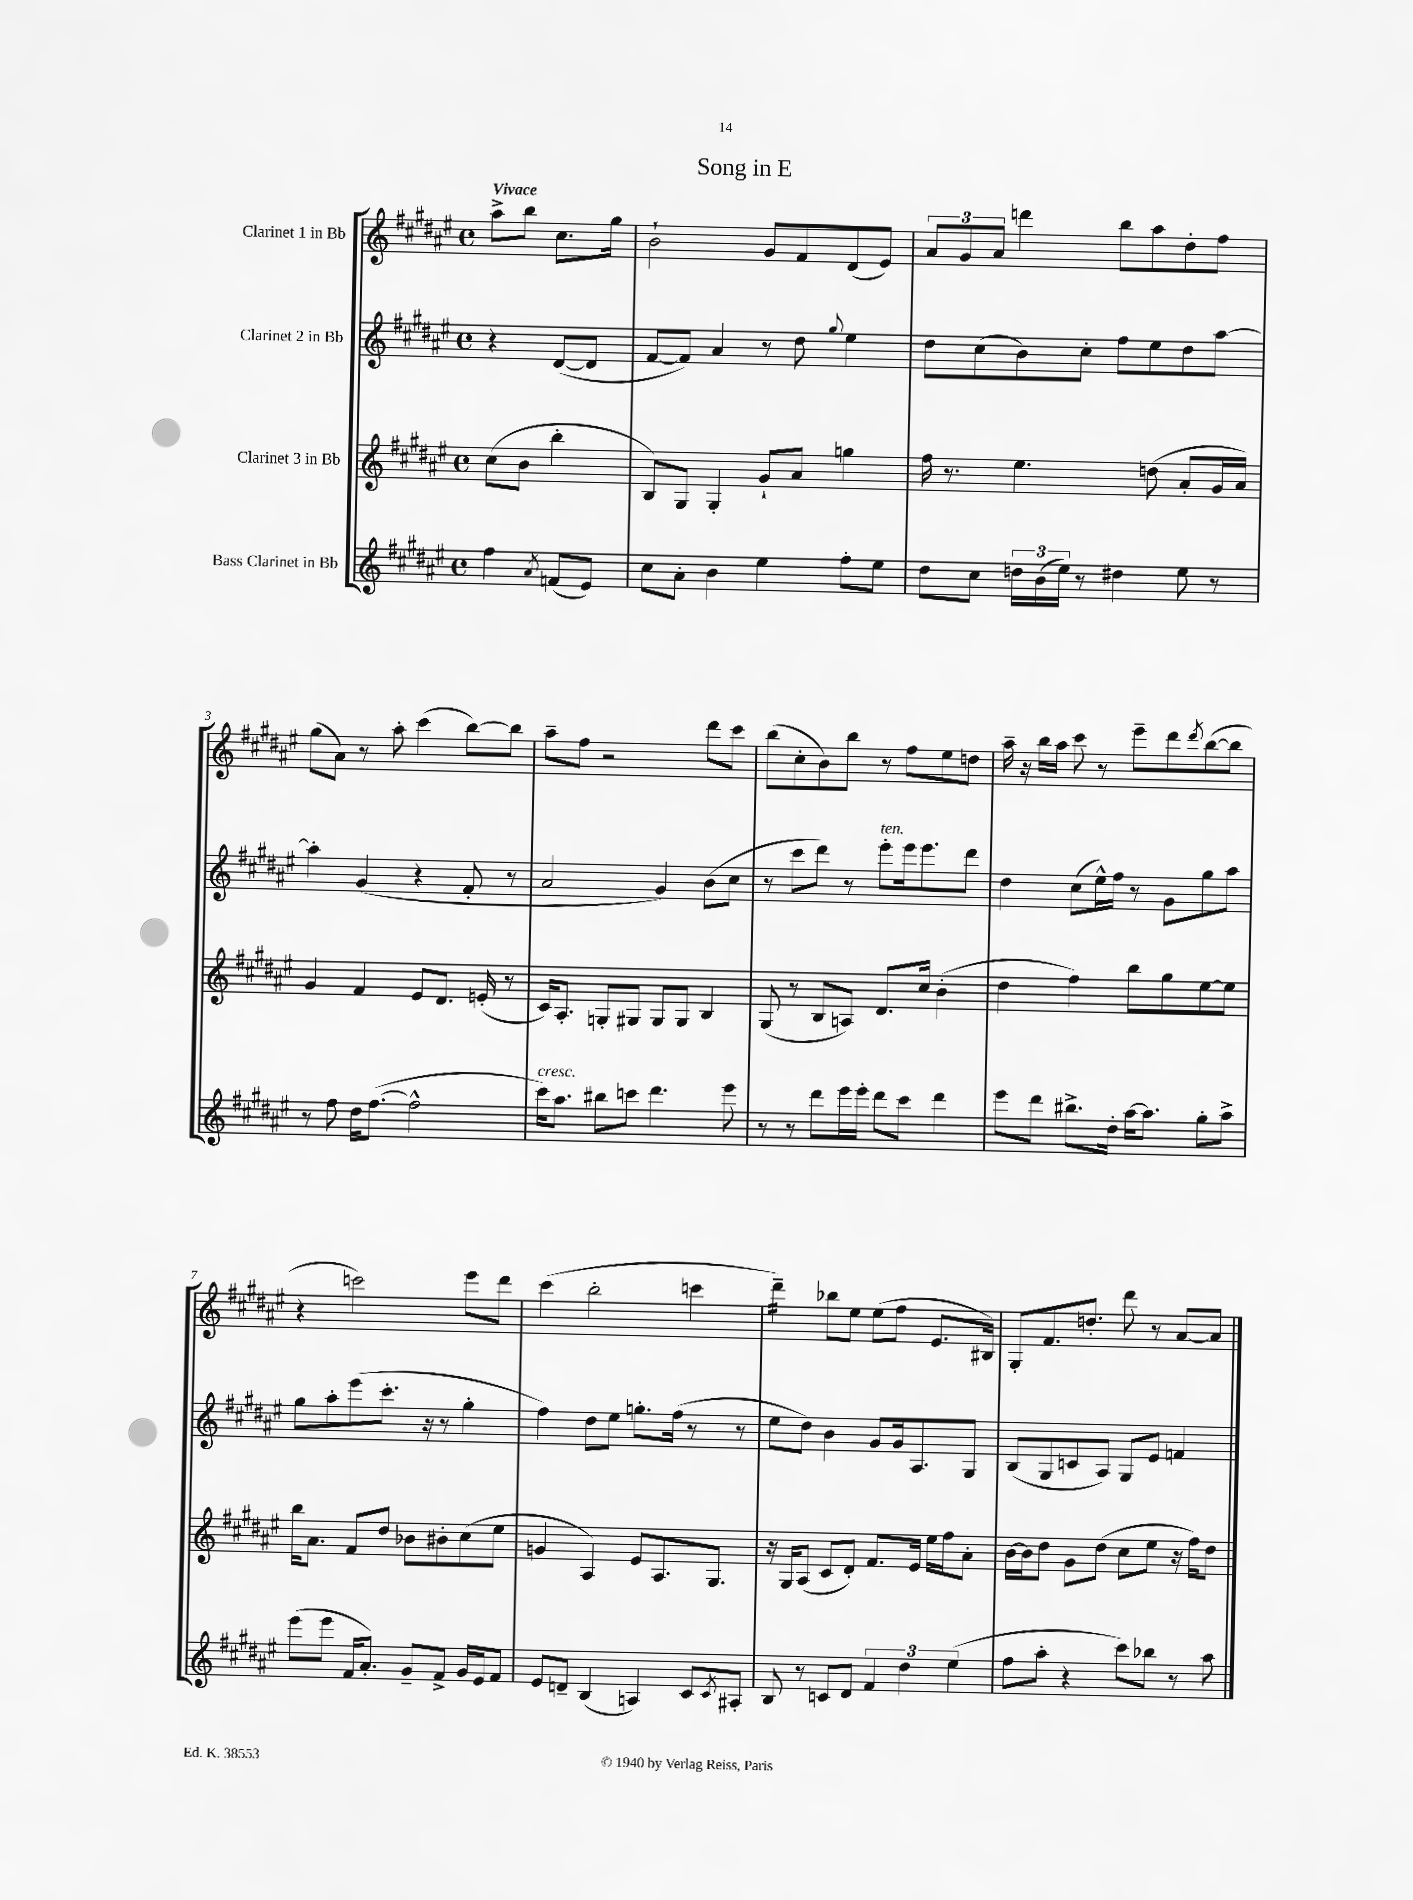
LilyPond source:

\header { title = "Song in E" }
<<
\new StaffGroup <<
\new Staff = "s0" \with { instrumentName = "Clarinet 1 in Bb" } {
    \clef treble \key fis \major \defaultTimeSignature \time 4/4 \partial 2 \tempo "Vivace"
    ais''8-> b''8 cis''8. gis''16 |
    b'2-! gis'8 fis'8 dis'8( eis'8) |
    \tuplet 3/2 { ais'8 gis'8 ais'8 } d'''4 b''8 ais''8 dis''8-. fis''8 |
    gis''8( ais'8) r8 ais''8-. cis'''4( b''8~) b''8 |
    ais''8-- fis''8 r2 dis'''8 cis'''8 |
    b''8( cis''8-. b'8) b''8 r8 fis''8 eis''8 d''8 |
    ais''16-- r16 b''16 ais''16 cis'''8 r8 eis'''8-- dis'''8 \acciaccatura { dis'''8 } b''8~( b''8 |
    r4 c'''2) eis'''8 dis'''8 |
    cis'''4( b''2-. c'''4 |
    dis'''4:16--) bes''8 eis''8 eis''8( fis''8 eis'8. bis16) |
    gis8-. fis'8. d''8.-. dis'''8 r8 ais'8~ ais'8 \bar "|." |
}
\new Staff = "s1" \with { instrumentName = "Clarinet 2 in Bb" } {
    \clef treble \key fis \major \defaultTimeSignature \time 4/4 \partial 2
    r4 dis'8~( dis'8 |
    fis'8~ fis'8) ais'4 r8 dis''8 \appoggiatura { gis''8 } eis''4 |
    dis''8 cis''8( b'8) cis''8-. fis''8 eis''8 dis''8 ais''8~ |
    ais''4-. gis'4( r4 fis'8-. r8 |
    ais'2 gis'4) b'8( cis''8 |
    r8 cis'''8 dis'''8) r8 eis'''8-.^\markup { \italic "ten." } eis'''16 eis'''8. dis'''8 |
    dis''4 cis''8( eis''16-^) fis''16 r8 gis'8 gis''8 ais''8 |
    gis''8 ais''8-. eis'''8( cis'''8.-. r16 r8 gis''4-. |
    fis''4) dis''8 eis''8 g''8.-. fis''16( r8 r8 |
    eis''8 dis''8) b'4 gis'8 gis'16 ais8. gis8 |
    b8( gis8 c'8 ais8) gis8 eis'8 f'4 \bar "|." |
}
\new Staff = "s2" \with { instrumentName = "Clarinet 3 in Bb" } {
    \clef treble \key fis \major \defaultTimeSignature \time 4/4 \partial 2
    cis''8( b'8 b''4-. |
    b8) gis8 gis4-. gis'8-! ais'8 g''4 |
    fis''16 r8. eis''4. d''8( ais'8-. gis'16 ais'16) |
    gis'4 fis'4 eis'8 dis'8. e'16-.( r8 |
    cis'16) ais8.-. g8-. gis8 gis8 gis8 b4 |
    gis8( r8 b8 a8) dis'8. cis''16 b'4-.( |
    dis''4 fis''4) b''8 gis''8 eis''8~ eis''8 |
    b''16 ais'8. fis'8 dis''8 bes'8 bis'8-. cis''8( eis''8 |
    g'4 ais4) eis'8 ais8. gis8. |
    r16 gis16 ais8( cis'8 dis'8-.) fis'8. eis'16 eis''16 fis''16 ais'8-. |
    b'16~ b'16 dis''8 gis'8 dis''8( cis''8 eis''8 r16 fis''16) dis''8 \bar "|." |
}
\new Staff = "s3" \with { instrumentName = "Bass Clarinet in Bb" } {
    \clef treble \key fis \major \defaultTimeSignature \time 4/4 \partial 2
    fis''4 \acciaccatura { ais'8 } f'8( eis'8) |
    cis''8 ais'8-. b'4 eis''4 fis''8-. eis''8 |
    dis''8 cis''8 \tuplet 3/2 { d''16 b'16( eis''16) } r8 dis''4 eis''8 r8 |
    r8 fis''8 dis''16 fis''8.~( fis''2-^ |
    cis'''16^\markup { \italic "cresc." }) ais''8. bis''8 c'''8 dis'''4. eis'''8 |
    r8 r8 dis'''8 eis'''16 eis'''16-. dis'''8 cis'''8 dis'''4 |
    eis'''8 dis'''8 bis''8.-> dis''16-. ais''16~ ais''8. gis''8-. ais''8-> |
    eis'''8( eis'''8 fis'16 ais'8.-.) gis'8-- fis'8-> gis'16 eis'16 fis'8 |
    eis'8 d'8-- b4( a4) cis'8 \acciaccatura { cis'8 } ais8-. |
    b8 r8 c'8 dis'8 \tuplet 3/2 { fis'4 dis''4 eis''4( } |
    fis''8 ais''8-. r4 cis'''8) bes''8 r8 ais''8 \bar "|." |
}
>>
>>
